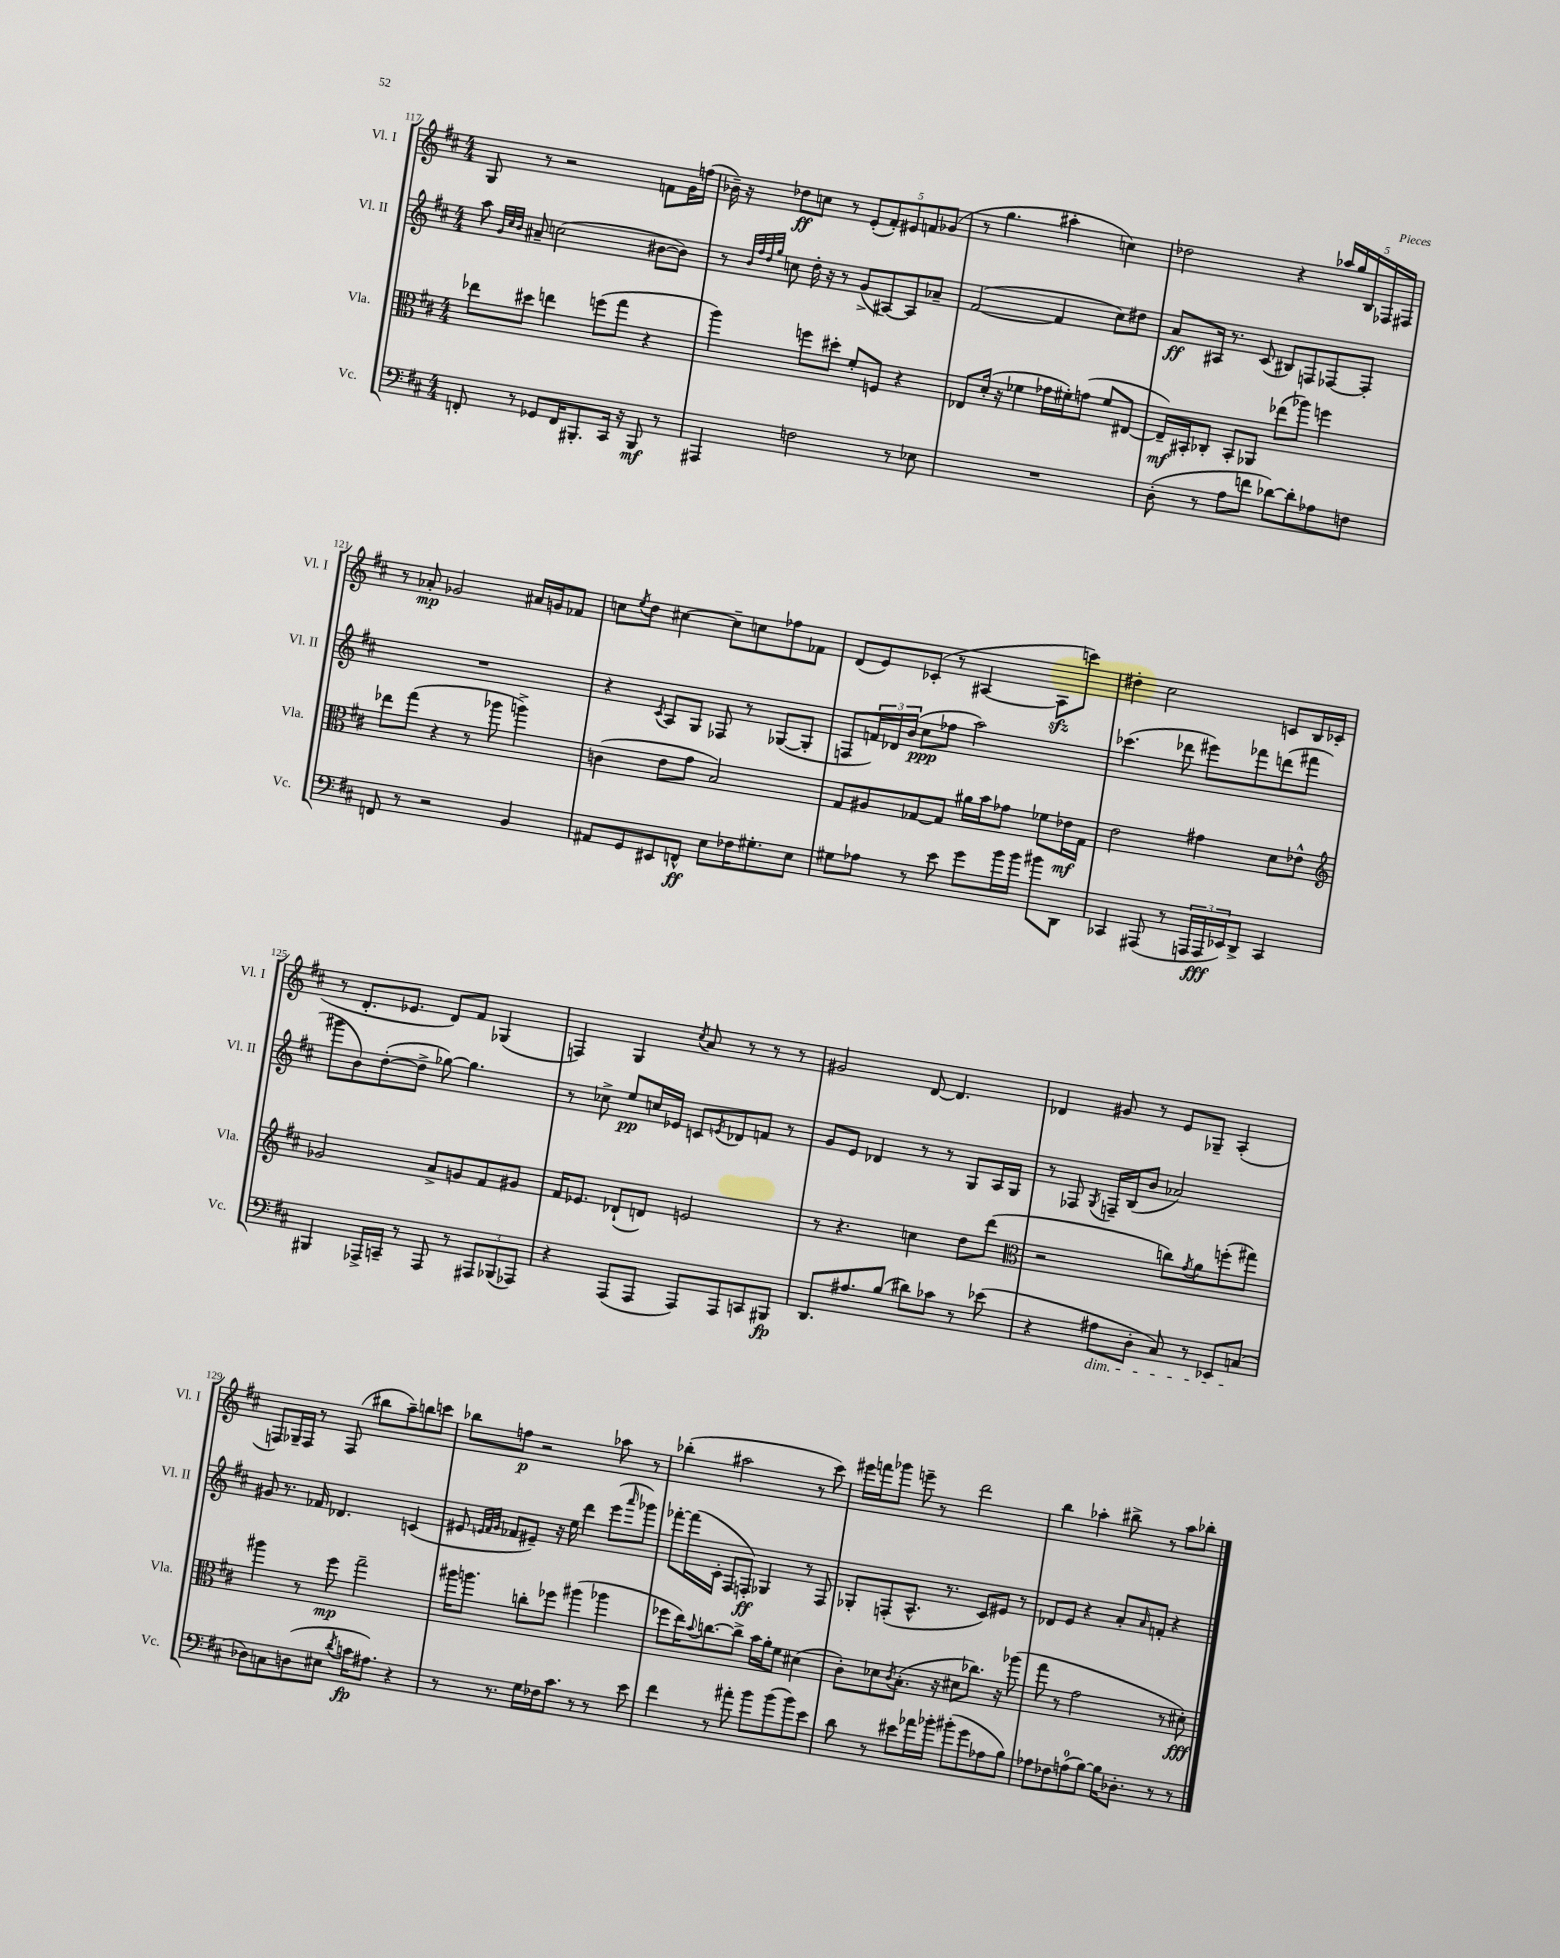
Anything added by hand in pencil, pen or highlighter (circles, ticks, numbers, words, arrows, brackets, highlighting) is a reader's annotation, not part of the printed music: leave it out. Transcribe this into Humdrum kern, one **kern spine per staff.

**kern	**kern	**kern	**kern
*staff4	*staff3	*staff2	*staff1
*clefF4	*clefC3	*clefG2	*clefG2
*k[f#c#]	*k[f#c#]	*k[f#c#]	*k[f#c#]
*M4/4	*M4/4	*M4/4	*M4/4
8FF'	8ee-	8aa	8G
.	.	32qqg	.
.	.	32qqcc#	.
.	.	32qqb	.
8r	8dd#	8a#~	8r
8GG-	4ee	(2cc	2r
16FF	.	.	.
8.BBB#'	.	.	.
.	(8ff	.	.
16CC#	8gg	.	.
16r	.	.	.
8BBB#	4r	[8b#	8f
8r	.	8b#])	16g
.	.	.	(16ff
=	=	=	=
4AAA#	4aa)	8r	16b-~)
.	.	.	16r
.	.	32qqb	.
.	.	32qqff#	.
.	.	32qqdd	.
.	.	32qqgg	.
.	.	8cc	8dd-
2F	8ff	16dd'	8cc
.	.	16r	.
.	8dd#'	8r	8r
.	8f#'	(8g^	(10e'
.	.	.	10f#')
.	8F	[8A#)	.
.	.	.	10e#
8r	4r	8A#]	.
.	.	.	10f
8E-	.	8a-~	.
.	.	.	(10g-
=	=	=	=
1r	8E-	([2f#	8r
.	(16d'	.	4.gg
.	16r	.	.
.	4f-	.	.
.	16g-	4f#]	4aa#'
.	16f#')	.	.
.	(8g	.	.
.	8f#	8cc#)	4cc)
.	[8E#	8dd#	.
=	=	=	=
(8D'	16E#~])	8a	2dd-
.	16BB#'	.	.
8r	8C-'	16A#	.
.	.	8.r	.
8A	8BB#'	.	.
8f	8AA-	(8c#	.
[8d-)	(8ee-	8B#)	4r
8d-']	8aa-)	8F	.
8A-	4ff	[8F-	20aa-
.	.	.	20gg
.	.	.	20B
8F	.	8F-']	.
.	.	.	20F-
.	.	.	20F#
=	=	=	=
8FF	8ee-	1r	8r
8r	(8gg	.	8a-'
2r	4r	.	2g-
.	8r	.	.
.	8aa-	.	.
4BB	4aa^)	.	16a#
.	.	.	16g
.	.	.	8f-
=	=	=	=
8AA#	(4c	4r	8cc
.	.	.	8qee
8GG	.	.	8dd
.	.	8qc#	.
8EE#	8e	8A	[4cc#
8FF^^	8g	8G	.
8E	2B)	8F-	8cc#~]
16F-	.	8r	8cc
8.G#'	.	.	.
.	.	([8G-	8ff-
8E	.	8G-']	8f-
=	=	=	=
8G#	8G	8F	(8d
8A-	8A#	24f)	8e)
.	.	24d-	.
.	.	(24b	.
8r	[8G-	8cc#	(8c-'
8e	8G-]	8ff-	8r
8g	16a#	2aa)	[4A#
.	16b	.	.
16b	8g-	.	.
16b	.	.	.
8b#	8f-	.	8A#]
8DD	16e-	.	8ccc)
.	16G-	.	.
=	=	=	=
4CC-	2e	(4.ccc-	4dd#'
(8AAA#	.	.	2cc#
8r	.	8ddd-	.
24AAA	4g#	8eee#)	.
24AAA	.	.	.
24EE-)	.	.	.
8DD^	.	8fff-	.
4CC-	8d	(8ddd	8c
.	8e-^^	8fff#	16B
.	.	.	(16c-
=	=	=	=
*	*clefG2	*	*
4BBB#	2g-	8ggg#	8r
.	.	8b)	8.d'
16AAA-^	.	([8dd'	.
16CC~	.	.	8.e-
8r	.	8dd^]	.
8AAA-	8a^	[8gg-)	8d)
8r	8g	4.gg-]	8f#
12AAA#	8f#	.	(4G-
(12BBB-	.	.	.
.	8g#	.	.
12AAA-)	.	.	.
=	=	=	=
4r	16f#	8r	4F)
.	8.e-	.	.
.	.	8cc-^	.
(8AAA	(8d-`	8ee	4G
8AAA	8d)	16cc	.
.	.	16e-	.
.	.	.	8qcc#
8AAA)	2e	8c	8a
.	.	8qe	.
8AAA	.	8d-	8r
8CC	.	8f	8r
8BBB#	.	8r	8r
=	=	=	=
8.DD	8r	8g	2g#
.	4.r	8e	.
8.A#	.	.	.
.	.	4d-	.
(8B	.	.	.
8d#)	4cc	8r	[8d
8c-	.	8r	4.d]
8r	8dd	8G	.
(8e-	(8ddd	16A	.
.	.	16G	.
=	=	=	=
*	*clefC3	*	*
4r	2r	8r	4d-
.	.	8F-	.
.	.	8qG	.
8A#	.	16F~	8g#
.	.	(16B	.
8D'	.	8b	8r
8C#)	8cc)	2a-)	8e
.	8qg	.	.
8r	8a	.	8G-~
8EE-	(8ff'	.	(4A'
(8C	8gg#)	.	.
=	=	=	=
8D-)	4aa#	8g#	8F)
8C	.	8.r	16G-~
.	.	.	16F
(8D	8r	.	8r
.	.	16f-	.
8E#	8ff#	4.d-	(8F
8qd	.	.	.
16c	2gg~	.	8bb#
8.A#)	.	.	.
.	.	.	8aa~)
4r	.	(4c	8bb
.	.	.	8ccc
=	=	=	=
8r	16aa#	8e#	8bb-
.	8.aa	.	.
.	.	32qqe	.
.	.	32qqf#	.
.	.	32qqg	.
8.r	.	8f-	8ff
.	8cc'	8e#~)	2r
16G	.	.	.
16F-	8ff-	16r	.
8.c#	.	16ee	.
.	(4aa#	4ddd	.
8r	.	.	.
8r	4aa-	(8eee	8aa-
.	.	16qqaaa	.
8e	.	8ggg-)	8r
=	=	=	=
4f#	8ff-	[8fff-'	(4bb-'
.	16ee)	(16fff-]	.
.	8qqb	.	.
.	[8.cc	16c#'	.
8r	.	8F#	2aa#
8a#'	8cc^]	8F')	.
8b	16b	4G-	.
.	16a'	.	.
(8b	8f#	.	.
8b)	(4d#	8r	8r
8e	.	8F	8ccc#)
=	=	=	=
8d	8c#')	8G-'	16eee#
.	.	.	16fff
8r	8d-	(8F'	8ggg-
.	8qc#	.	.
8e#	(8.B'	8.A^^	8eee~
16a-	.	.	8r
16b-'	16r	8.r	.
(8b#'	8d#	.	2ddd
8g	8.cc-)	8c#)	.
8A-	.	8e#	.
.	16r	.	.
8B)	(8aa-	8r	.
=	=	=	=
8A-	8gg	8d-	4bb
8F-	8r	8e	.
(8A	2g	4r	4aa-'
[8B)	.	.	.
16B]	.	8a'	8bb#^
8.D-'	.	.	.
.	.	16qqa	.
.	.	8f'	8r
8r	8r	4r	8aa-
8r	8d#')	.	8bb-'
==	==	==	==
*-	*-	*-	*-
